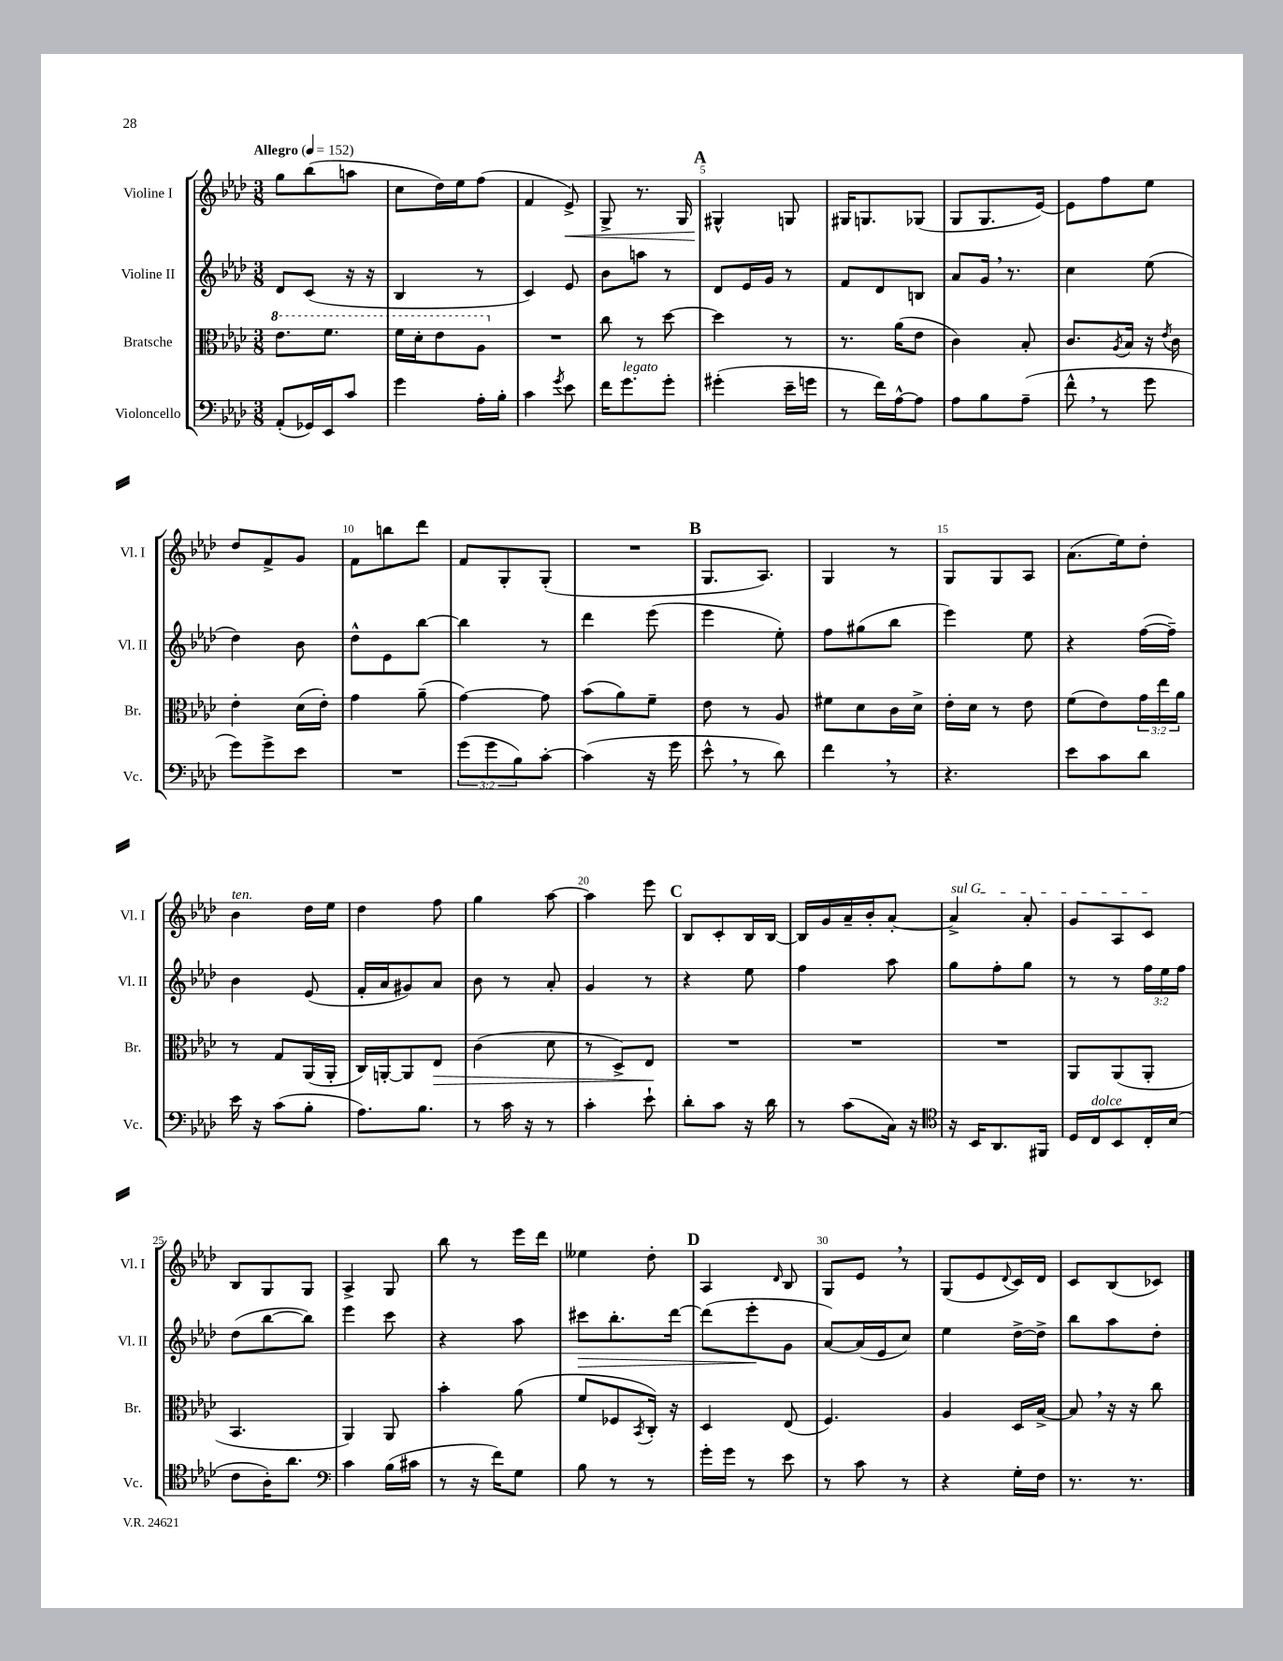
<<
\new StaffGroup <<
\new Staff = "s0" \with { instrumentName = "Violine I" shortInstrumentName = "Vl. I" } {
    \clef treble \key aes \major \numericTimeSignature \time 3/8 \tempo "Allegro" 4 = 152
    g''8 bes''8( a''8 |
    c''8 des''16) ees''16 f''8( |
    f'4 ees'8->\<) |
    g8-> r8. g16 |
    \mark \markup { \bold "A" } gis4-^\! g8 |
    gis16 g8. ges8( |
    g8 g8. ees'16~) |
    ees'8 f''8 ees''8 |
    des''8 f'8-> g'8 |
    f'8 b''8 des'''8 |
    f'8 g8-. g8-.( |
    R4. |
    \mark \markup { \bold "B" } g8. aes8.) |
    g4 r8 |
    g8 g8 aes8 |
    aes'8.( ees''16) des''8-. |
    bes'4^\markup { \italic "ten." } des''16 ees''16 |
    des''4 f''8 |
    g''4 aes''8~ |
    aes''4 ees'''8 |
    \mark \markup { \bold "C" } bes8 c'8-. bes16 bes16~ |
    bes16 g'16 aes'16-- bes'16-. aes'8~-. |
    \once \override TextSpanner.bound-details.left.text = \markup { \italic "sul G" } aes'4->\startTextSpan aes'8-. |
    g'8 aes8 c'8\stopTextSpan |
    bes8 g8 g8 |
    aes4-> g8 |
    bes''8 r8 ees'''16 des'''16 |
    eeses''4 des''8-. |
    \mark \markup { \bold "D" } aes4 \grace { des'16 } bes8 |
    g8 ees'8 \breathe r8 |
    g8( ees'8 \appoggiatura { des'8 } c'16) des'16 |
    c'8 bes8( ces'8) \bar "|." |
}
\new Staff = "s1" \with { instrumentName = "Violine II" shortInstrumentName = "Vl. II" } {
    \clef treble \key aes \major \numericTimeSignature \time 3/8 \override Staff.TupletNumber.text = #tuplet-number::calc-fraction-text
    des'8 c'8( r16 r16 |
    bes4 r8 |
    c'4) ees'8 |
    bes'8 a''8 r8 |
    \mark \markup { \bold "A" } des'8 ees'16 g'16 r8 |
    f'8 des'8 b8 |
    aes'8 g'16 \breathe r8. |
    c''4 ees''8( |
    des''4) bes'8 |
    des''8-^ ees'8 bes''8~ |
    bes''4 r8 |
    des'''4 ees'''8( |
    \mark \markup { \bold "B" } ees'''4 ees''8-.) |
    f''8 gis''8( bes''8 |
    ees'''4) ees''8 |
    r4 f''16~( f''16--) |
    bes'4 ees'8( |
    f'16-. aes'16 gis'8) aes'8 |
    bes'8 r8 aes'8-. |
    g'4 r8 |
    \mark \markup { \bold "C" } r4 ees''8 |
    f''4 aes''8 |
    g''8 f''8-. g''8 |
    r8 r8 \tuplet 3/2 { f''16 ees''16 f''16 } |
    des''8( bes''8~ bes''8) |
    ees'''4 c'''8 |
    r4 aes''8 |
    cis'''8\> bes''8.-. des'''16~ |
    \mark \markup { \bold "D" } des'''8( ees'''8-.\! g'8 |
    aes'8~) aes'16( ees'16 c''8) |
    ees''4 des''16~-> des''16-> |
    bes''8 aes''8 des''8-. \bar "|." |
}
\new Staff = "s2" \with { instrumentName = "Bratsche" shortInstrumentName = "Br." } {
    \clef alto \key aes \major \numericTimeSignature \time 3/8 \override Staff.TupletNumber.text = #tuplet-number::calc-fraction-text
    \ottava #1 ees''8. f''8. |
    f''16 des''16-. ees''8 aes'8 \ottava #0 |
    R4. |
    c''8 r8 des''8~ |
    \mark \markup { \bold "A" } des''4 r8 |
    r8. aes'16( ees'8 |
    c'4) bes8-. |
    c'8. \acciaccatura { aes8 } bes16 r16 \acciaccatura { ees'8 } c'16 |
    ees'4-. des'16( ees'16-.) |
    g'4 aes'8--( |
    g'4~) g'8 |
    bes'8( aes'8) f'8-- |
    \mark \markup { \bold "B" } ees'8 r8 aes8 |
    fis'8 des'8 c'16 des'16-> |
    ees'16-. des'16 r8 ees'8 |
    f'8( ees'8) \tuplet 3/2 { g'16 ees''16 aes'16 } |
    r8 g8 aes,16( aes,16-. |
    c16) a,16~-. a,8 ees8\> |
    c'4( des'8 |
    r8 des8->) ees8\! |
    \mark \markup { \bold "C" } R4. |
    R4. |
    R4. |
    aes,8 aes,8( aes,8-. |
    bes,4. |
    aes,4) aes,8 |
    bes'4-. aes'8( |
    f'8 fes8 \acciaccatura { bes,8 } c16-.) r16 |
    \mark \markup { \bold "D" } des4 ees8( |
    f4.) |
    aes4 des16 bes16~-> |
    bes8 \breathe r16 r16 c''8 \bar "|." |
}
\new Staff = "s3" \with { instrumentName = "Violoncello" shortInstrumentName = "Vc." } {
    \clef bass \key aes \major \numericTimeSignature \time 3/8 \override Staff.TupletNumber.text = #tuplet-number::calc-fraction-text
    aes,8-.( ges,16) ees,16 c'8 |
    g'4 aes16-. bes16-. |
    c'4 \acciaccatura { g'8 } ees'8 |
    f'16 g'8.^\markup { \italic "legato" } g'8-. |
    \mark \markup { \bold "A" } gis'4-.( ees'16-- g'16 |
    r8 f'16) aes16~-^ aes8 |
    aes8 bes8 aes8--( |
    f'8-^ \breathe r8 g'8 |
    g'8) g'8-> ees'8 |
    R4. |
    \tuplet 3/2 { g'8( g'8 bes8) } c'8~-. |
    c'4( r16 g'16 |
    \mark \markup { \bold "B" } ees'8-^ \breathe r8 des'8) |
    f'4 \breathe r8 |
    r4. |
    ees'8 c'8 des'8 |
    ees'16 r16 c'8( bes8-. |
    aes8.) bes8. |
    r8 c'16 r16 r8 |
    c'4-. ees'8-! |
    \mark \markup { \bold "C" } des'8-. c'8 r16 des'16 |
    r8 c'8( c16) r16 |
    \clef tenor r16 bes,16 aes,8. fis,16 |
    des16 c16^\markup { \italic "dolce" } bes,8 c16-. bes16( |
    c'8 aes16-.) aes'8. |
    \clef bass c'4 bes16( cis'16 |
    r8 r16 f'16) g8 |
    bes8 r8 r8 |
    \mark \markup { \bold "D" } g'16-. g'16 r8 ees'8 |
    r8 c'8 r8 |
    r4 g16-. f16 |
    r8. r8. \bar "|." |
}
>>
>>
\layout { \context { \Score \override BarNumber.break-visibility = ##(#f #t #t) barNumberVisibility = #(every-nth-bar-number-visible 5) } }
